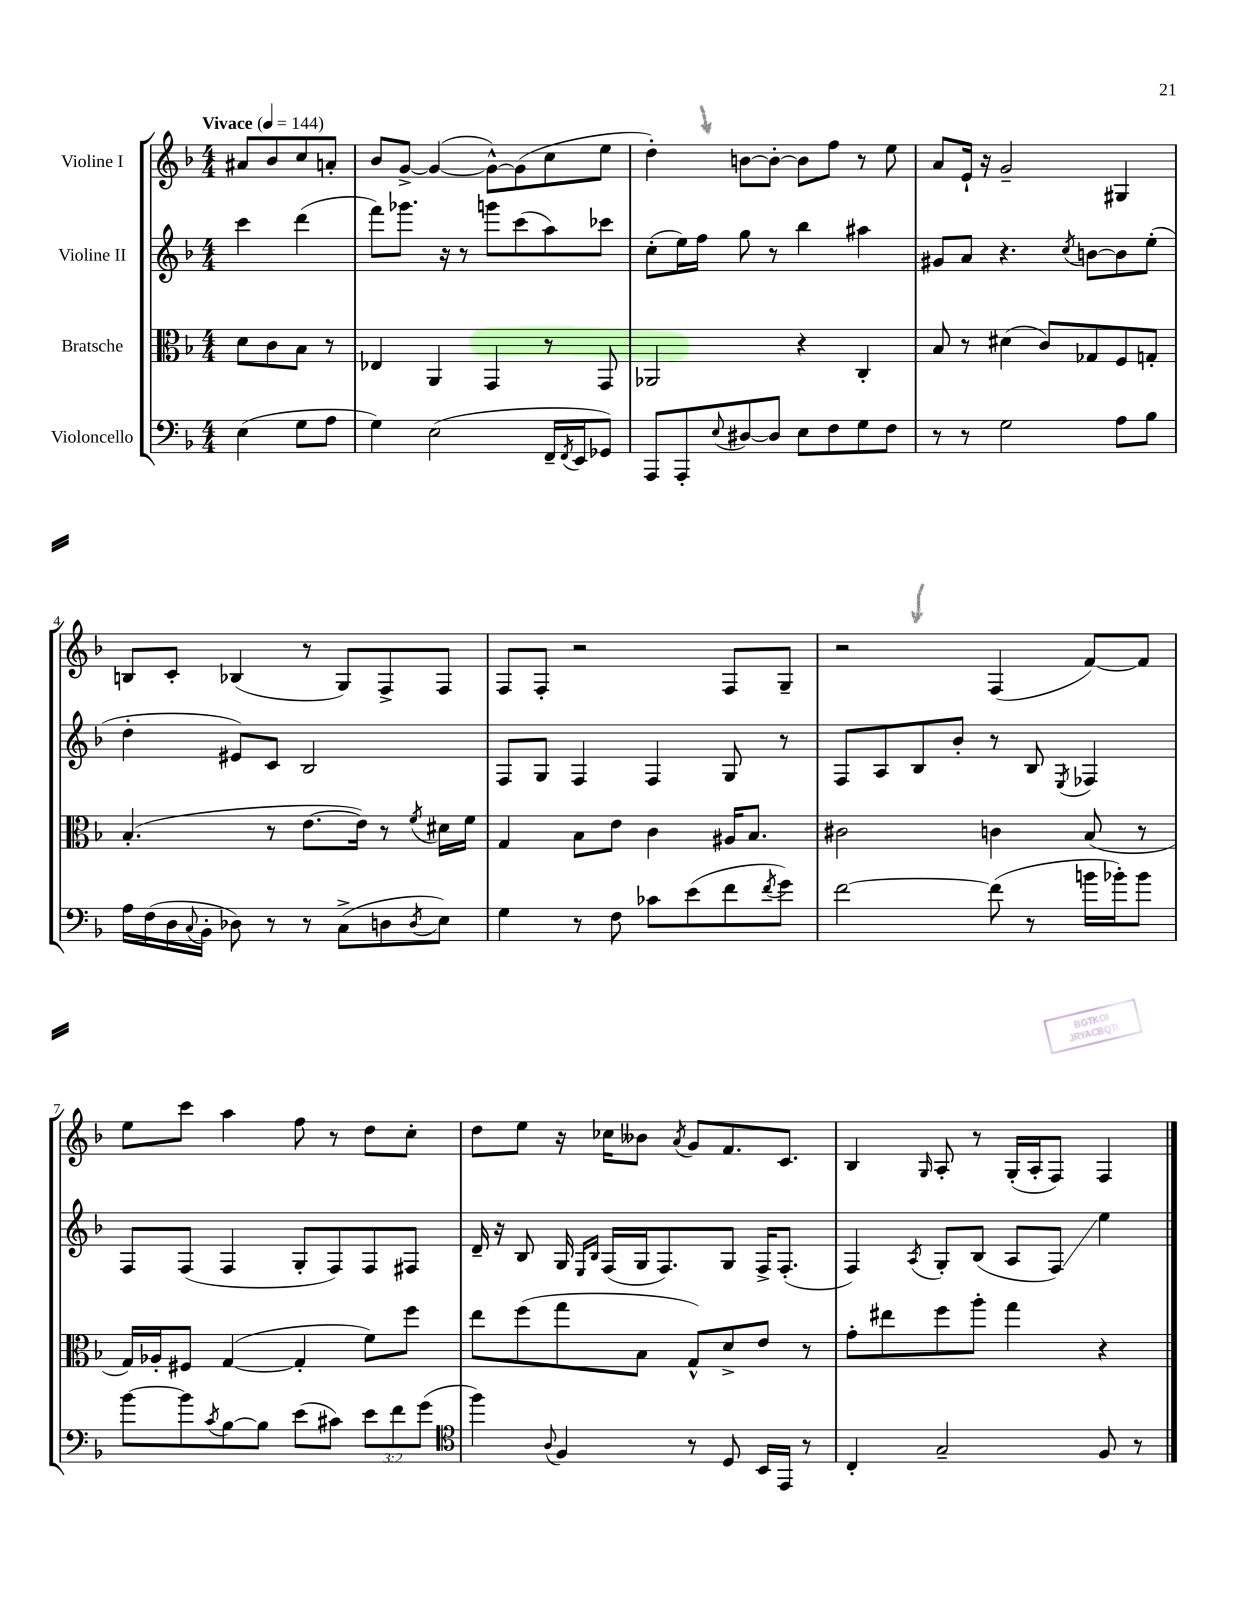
<<
\new StaffGroup <<
\new Staff = "s0" \with { instrumentName = "Violine I" } {
    \clef treble \key f \major \numericTimeSignature \time 4/4 \partial 2 \tempo "Vivace" 4 = 144
    ais'8 bes'8 c''8 a'8-. |
    bes'8 g'8~-> g'4~( g'8~-^) g'8( c''8 e''8 |
    d''4-.) b'8~ b'8~-. b'8 f''8 r8 e''8 |
    a'8 e'16-! r16 g'2-- gis4 |
    b8 c'8-. bes4( r8 g8) f8-> f8 |
    f8 f8-. r2 f8 g8-- |
    r2 f4( f'8~) f'8 |
    e''8 c'''8 a''4 f''8 r8 d''8 c''8-. |
    d''8 e''8 r16 ces''16 beses'8 \acciaccatura { a'8 } g'8 f'8. c'8. |
    bes4 \grace { g16 } a8-. r8 g16-.( a16-. f8) f4 \bar "|." |
}
\new Staff = "s1" \with { instrumentName = "Violine II" } {
    \clef treble \key f \major \numericTimeSignature \time 4/4 \partial 2
    c'''4 d'''4( |
    f'''8) ges'''8. r16 r8 g'''8 c'''8( a''8) ces'''8 |
    c''8-.( e''16) f''16 g''8 r8 bes''4 ais''4 |
    gis'8 a'8 r4. \acciaccatura { c''8 } b'8~ b'8 e''8-.( |
    d''4-. eis'8) c'8 bes2 |
    f8 g8 f4 f4 g8 r8 |
    f8 a8 bes8 bes'8-. r8 bes8 \acciaccatura { e8 } fes4 |
    f8 f8( f4 g8-. f8) f8 fis8 |
    d'16-- r16 bes8 g16 \grace { e16 bes16 } f16( g16 f8.) g8 f16-> f8.-.( |
    f4) \acciaccatura { a8 } g8-. bes8( a8 f8\glissando) e''4 \bar "|." |
}
\new Staff = "s2" \with { instrumentName = "Bratsche" } {
    \clef alto \key f \major \numericTimeSignature \time 4/4 \partial 2
    d'8 c'8 bes8 r8 |
    ees4 a,4 g,4 r8 g,8 |
    aes,2 r4 c4-. |
    bes8 r8 dis'4( c'8) ges8 f8 g8-. |
    bes4.-.( r8 e'8.~ e'16) r8 \acciaccatura { f'8 } dis'16 f'16 |
    g4 bes8 e'8 c'4 ais16 bes8. |
    cis'2 c'4 bes8( r8 |
    g16) aes16-. fis8 g4~( g4-. f'8) f''8 |
    e''8 f''8( g''8 bes8 g8-^) d'8-> e'8 r8 |
    g'8-. eis''8 f''8 a''8-. g''4 r4 \bar "|." |
}
\new Staff = "s3" \with { instrumentName = "Violoncello" } {
    \clef bass \key f \major \numericTimeSignature \time 4/4 \override Staff.TupletNumber.text = #tuplet-number::calc-fraction-text \partial 2
    e4( g8 a8 |
    g4) e2( f,16-- \acciaccatura { f,8 } e,16 ges,8) |
    a,,8 a,,8-. \appoggiatura { e8 } dis8~ dis8 e8 f8 g8 f8 |
    r8 r8 g2 a8 bes8 |
    a16 f16( d16 \appoggiatura { c8 } bes,16-. des8) r8 r8 c8->( d8 \acciaccatura { d8 } e8) |
    g4 r8 f8 ces'8 e'8( f'8 \acciaccatura { f'8 } g'8) |
    f'2~ f'8( r8 b'16 bes'16-.) bes'8 |
    bes'8~ bes'8 \acciaccatura { c'8 } bes8~ bes8 e'8( cis'8) \tuplet 3/2 { e'8 f'8 g'8( } |
    \clef tenor f''4) \appoggiatura { a8 } f4 r8 d8 bes,16 e,16 r8 |
    c4-. g2-- f8 r8 \bar "|." |
}
>>
>>
